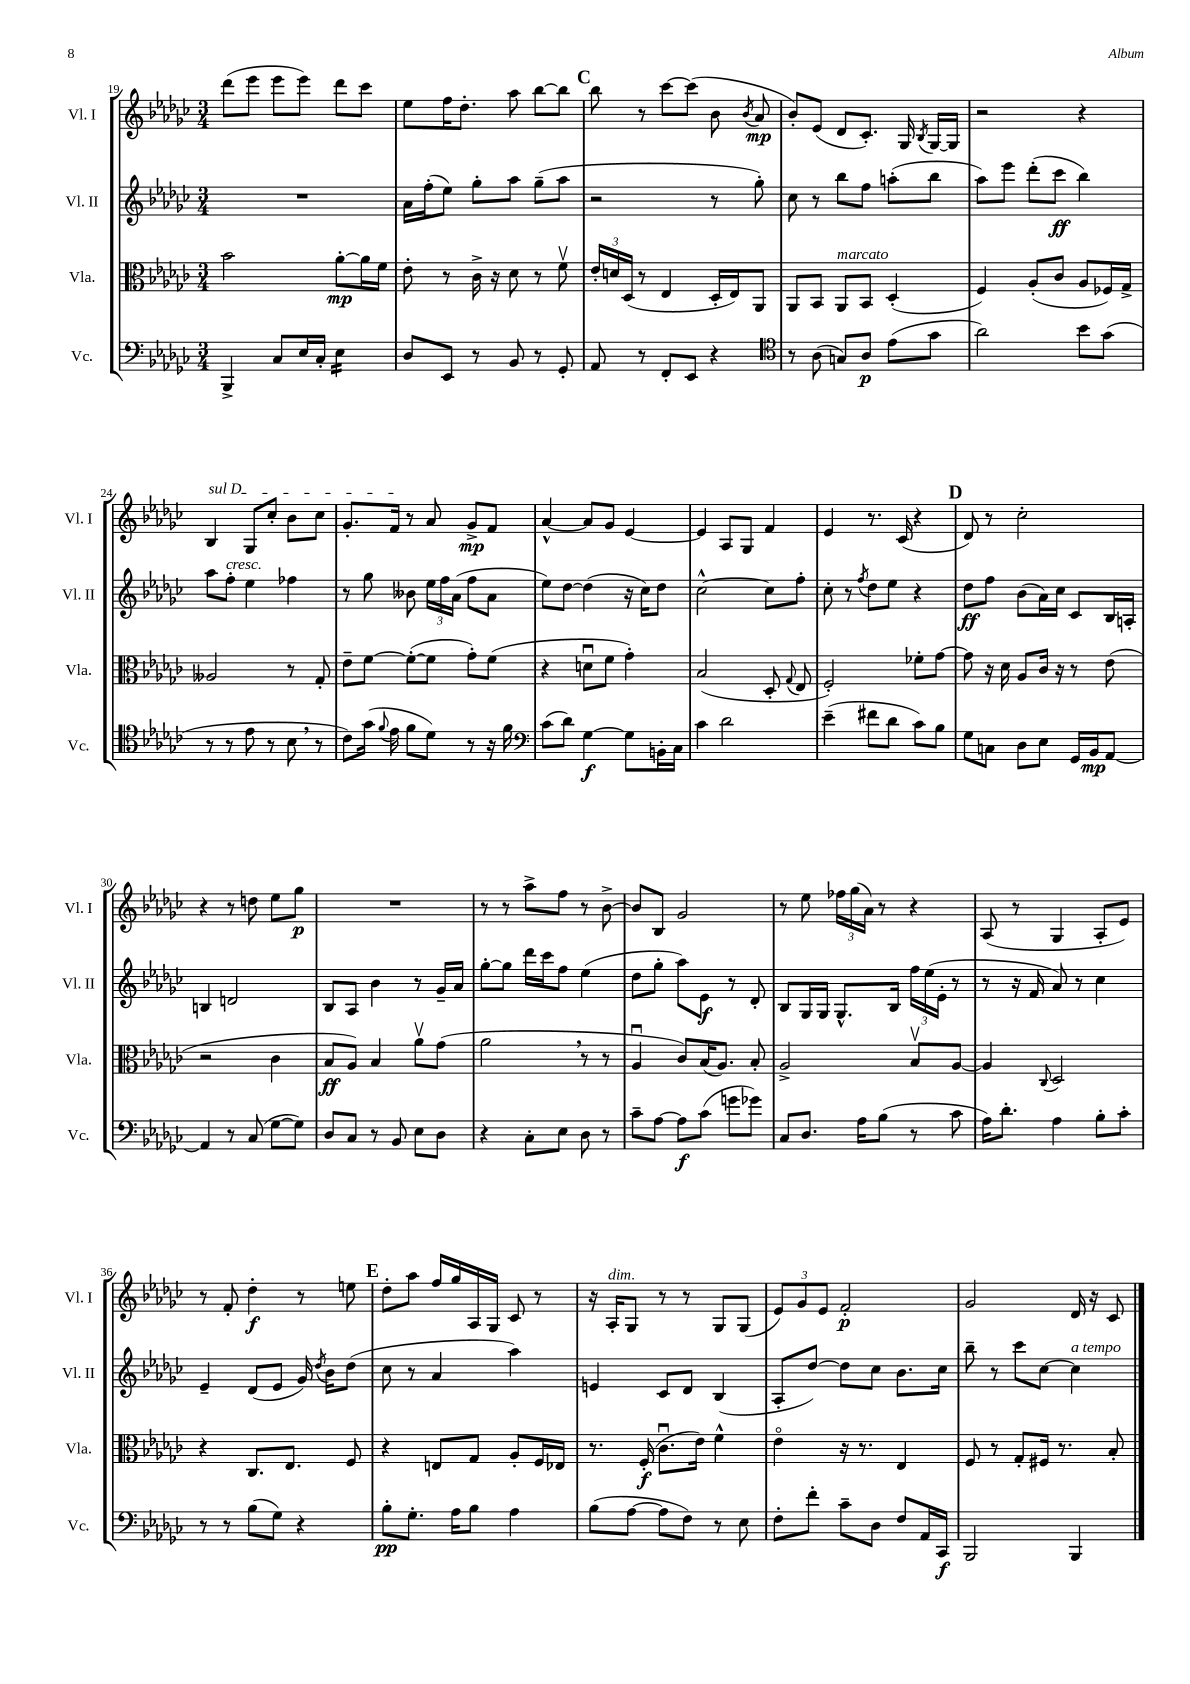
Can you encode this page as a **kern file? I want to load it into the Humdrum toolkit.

**kern	**kern	**kern	**kern
*staff4	*staff3	*staff2	*staff1
*clefF4	*clefC3	*clefG2	*clefG2
*k[b-e-a-d-g-c-]	*k[b-e-a-d-g-c-]	*k[b-e-a-d-g-c-]	*k[b-e-a-d-g-c-]
*M3/4	*M3/4	*M3/4	*M3/4
4BBB-^	2b-	2.r	(8ddd-
.	.	.	8eee-
8C-	.	.	8eee-
16E-	.	.	8eee-)
16C-'	.	.	.
4E-	[8a-'	.	8ddd-
.	16a-]	.	8ccc-
.	16f	.	.
=	=	=	=
8D-	8e-'	16a-	8ee-
.	.	(16ff'	.
8EE-	8r	8ee-)	16ff
.	.	.	8.dd-'
8r	16c-^	8gg-'	.
.	16r	.	.
8BB-	8d-	8aa-	8aa-
8r	8r	(8gg-~	[8bb-
8GG-'	8fv	8aa-	8bb-]
=	=	=	=
8AA-	24e-'	2r	8bb-
.	24d	.	.
.	(24D-	.	.
8r	8r	.	8r
8FF'	4E-	.	[8ccc-
8EE-	.	.	(8ccc-]
4r	16D-'	8r	8b-
.	16E-)	.	.
.	.	.	8qb-
.	8AA-	8gg-')	8a-
=	=	=	=
*clefC4	*	*	*
8r	8AA-	8cc-	8b-')
(8A-	8BB-	8r	(8e-
8G)	8AA-	8bb-	8d-
8A-	8BB-	8ff	8.c-')
(8e-	(4D-'	(8aa'	.
.	.	.	16G-
.	.	.	8qB-
8g-	.	8bb-	[16G-
.	.	.	16G-]
=	=	=	=
2a-)	4F)	8aa-)	2r
.	.	8eee-	.
.	(8A-'	(8ddd-'	.
.	8c-	8ccc-	.
8b-	8A-	4bb-)	4r
(8g-	16F-)	.	.
.	16G-^	.	.
=	=	=	=
8r	2A--	8aa-	4B-
8r	.	8ff'	.
8e-	.	4ee-	8G-
8r	.	.	8cc-'
8B-	8r	4ff-	8b-
8r	8G-'	.	8cc-
=	=	=	=
8c-)	8e-~	8r	8.g-'
(16g-	[8f	8gg-	.
8qqf	.	.	.
16e-	.	.	16f
8f	(8f'_	8b--	8r
8d-)	8f]	24ee-	8a-
.	.	24ff	.
.	.	(24a-	.
8r	8g-')	8ff	8g-^
16r	(8f	8a-	8f
16f	.	.	.
=	=	=	=
*clefF4	*	*	*
(8c-	4r	8ee-)	[4a-^^
8d-)	.	[8dd-	.
[4G-	8du	(4dd-]	8a-]
.	8f	.	8g-
8G-]	4g-')	16r	[4e-
.	.	16cc-)	.
16BB'	.	8dd-	.
16C-	.	.	.
=	=	=	=
4c-	(2B-	[2cc-^^	4e-]
2d-	.	.	8A-
.	.	.	8G-
.	8D-'	8cc-]	4f
.	8qqG-	.	.
.	8E-	8ff'	.
=	=	=	=
(4e-~	2F')	8cc-'	4e-
.	.	8r	.
.	.	8qff	.
8f#	.	8dd-	8.r
8d-	.	8ee-	.
.	.	.	(16c-
8c-)	8f-'	4r	4r
8B-	[8g-	.	.
=	=	=	=
8G-	8g-]	8dd-	8d-)
8C	16r	8ff	8r
.	16d-	.	.
8D-	8A-	(8b-	2cc-'
8E-	16c-	16a-)	.
.	16r	16cc-	.
16GG-	8r	8c-	.
16BB-	.	.	.
[8AA-	(8e-	16B-	.
.	.	16A'	.
=	=	=	=
4AA-]	2r	4B	4r
8r	.	2d	8r
(8C-	.	.	8dd
[8G-	4c-	.	8ee-
8G-])	.	.	8gg-
=	=	=	=
8D-	8B-	8B-	2.r
8C-	8A-)	8A-	.
8r	4B-	4b-	.
8BB-	.	.	.
8E-	8a-v	8r	.
8D-	(8g-	16g-~	.
.	.	16a-	.
=	=	=	=
4r	2a-	[8gg-'	8r
.	.	8gg-]	8r
8C-'	.	16ddd-	8aa-^
.	.	16ccc-	.
8E-	.	8ff	8ff
8D-	8r	(4ee-	8r
8r	8r	.	[8b-^
=	=	=	=
8c-~	4A-u	8dd-	8b-]
[8A-	.	8gg-'	8B-
8A-]	8c-)	8aa-)	2g-
(8c-	(16B-	8e-	.
.	8.A-)	.	.
8g	.	8r	.
8g-)	8B-'	8d-'	.
=	=	=	=
8C-	2A-^	8B-	8r
8.D-	.	16G-	8ee-
.	.	16G-	.
.	.	8.G-^^	24ff-
.	.	.	(24gg-
16A-	.	.	.
.	.	.	24a-)
(8B-	.	.	8r
.	.	16B-	.
8r	8B-v	24ff	4r
.	.	(24ee-	.
.	.	24e-'	.
8c-	[8A-	8r	.
=	=	=	=
16A-)	4A-]	8r	(8A-
8.d-'	.	.	.
.	.	16r	8r
.	.	16f	.
.	8qqC-	.	.
4A-	2D-	8a-)	4G-
.	.	8r	.
8B-'	.	4cc-	8A-'
8c-'	.	.	8e-)
=	=	=	=
8r	4r	4e-~	8r
8r	.	.	8f'
(8B-	8.C-	(8d-	4dd-'
8G-)	.	8e-	.
.	8.E-	.	.
4r	.	16g-)	8r
.	.	8qdd-	.
.	.	16b-	.
.	8F	(8dd-	8ee
=	=	=	=
8B-'	4r	8cc-	8dd-'
8.G-'	.	8r	8aa-
.	8E	4a-	16ff
16A-	.	.	16gg-
8B-	8G-	.	16A-
.	.	.	16G-
4A-	8A-'	4aa-)	8c-
.	16F	.	8r
.	16E-	.	.
=	=	=	=
(8B-	8.r	4e	16r
.	.	.	16A-'
[8A-	.	.	8G-
.	(16F'	.	.
8A-]	8.c-u	8c-	8r
8F)	.	8d-	8r
.	16e-)	.	.
8r	4f^^	(4B-	8G-
8E-	.	.	(8G-
=	=	=	=
8F'	4e-o	8A-'	12e-)
.	.	.	12g-
8f'	.	[8dd-)	.
.	.	.	12e-
8c-~	16r	8dd-]	2f'
.	8.r	.	.
8D-	.	8cc-	.
8F	4E-	8.b-	.
16AA-	.	.	.
16CC-	.	16cc-	.
=	=	=	=
2BBB-	8F	8bb-~	2g-
.	8r	8r	.
.	8G-'	8ccc-	.
.	16F#	[8cc-	.
.	8.r	.	.
4BBB-	.	4cc-]	16d-
.	.	.	16r
.	8B-'	.	8c-
==	==	==	==
*-	*-	*-	*-
